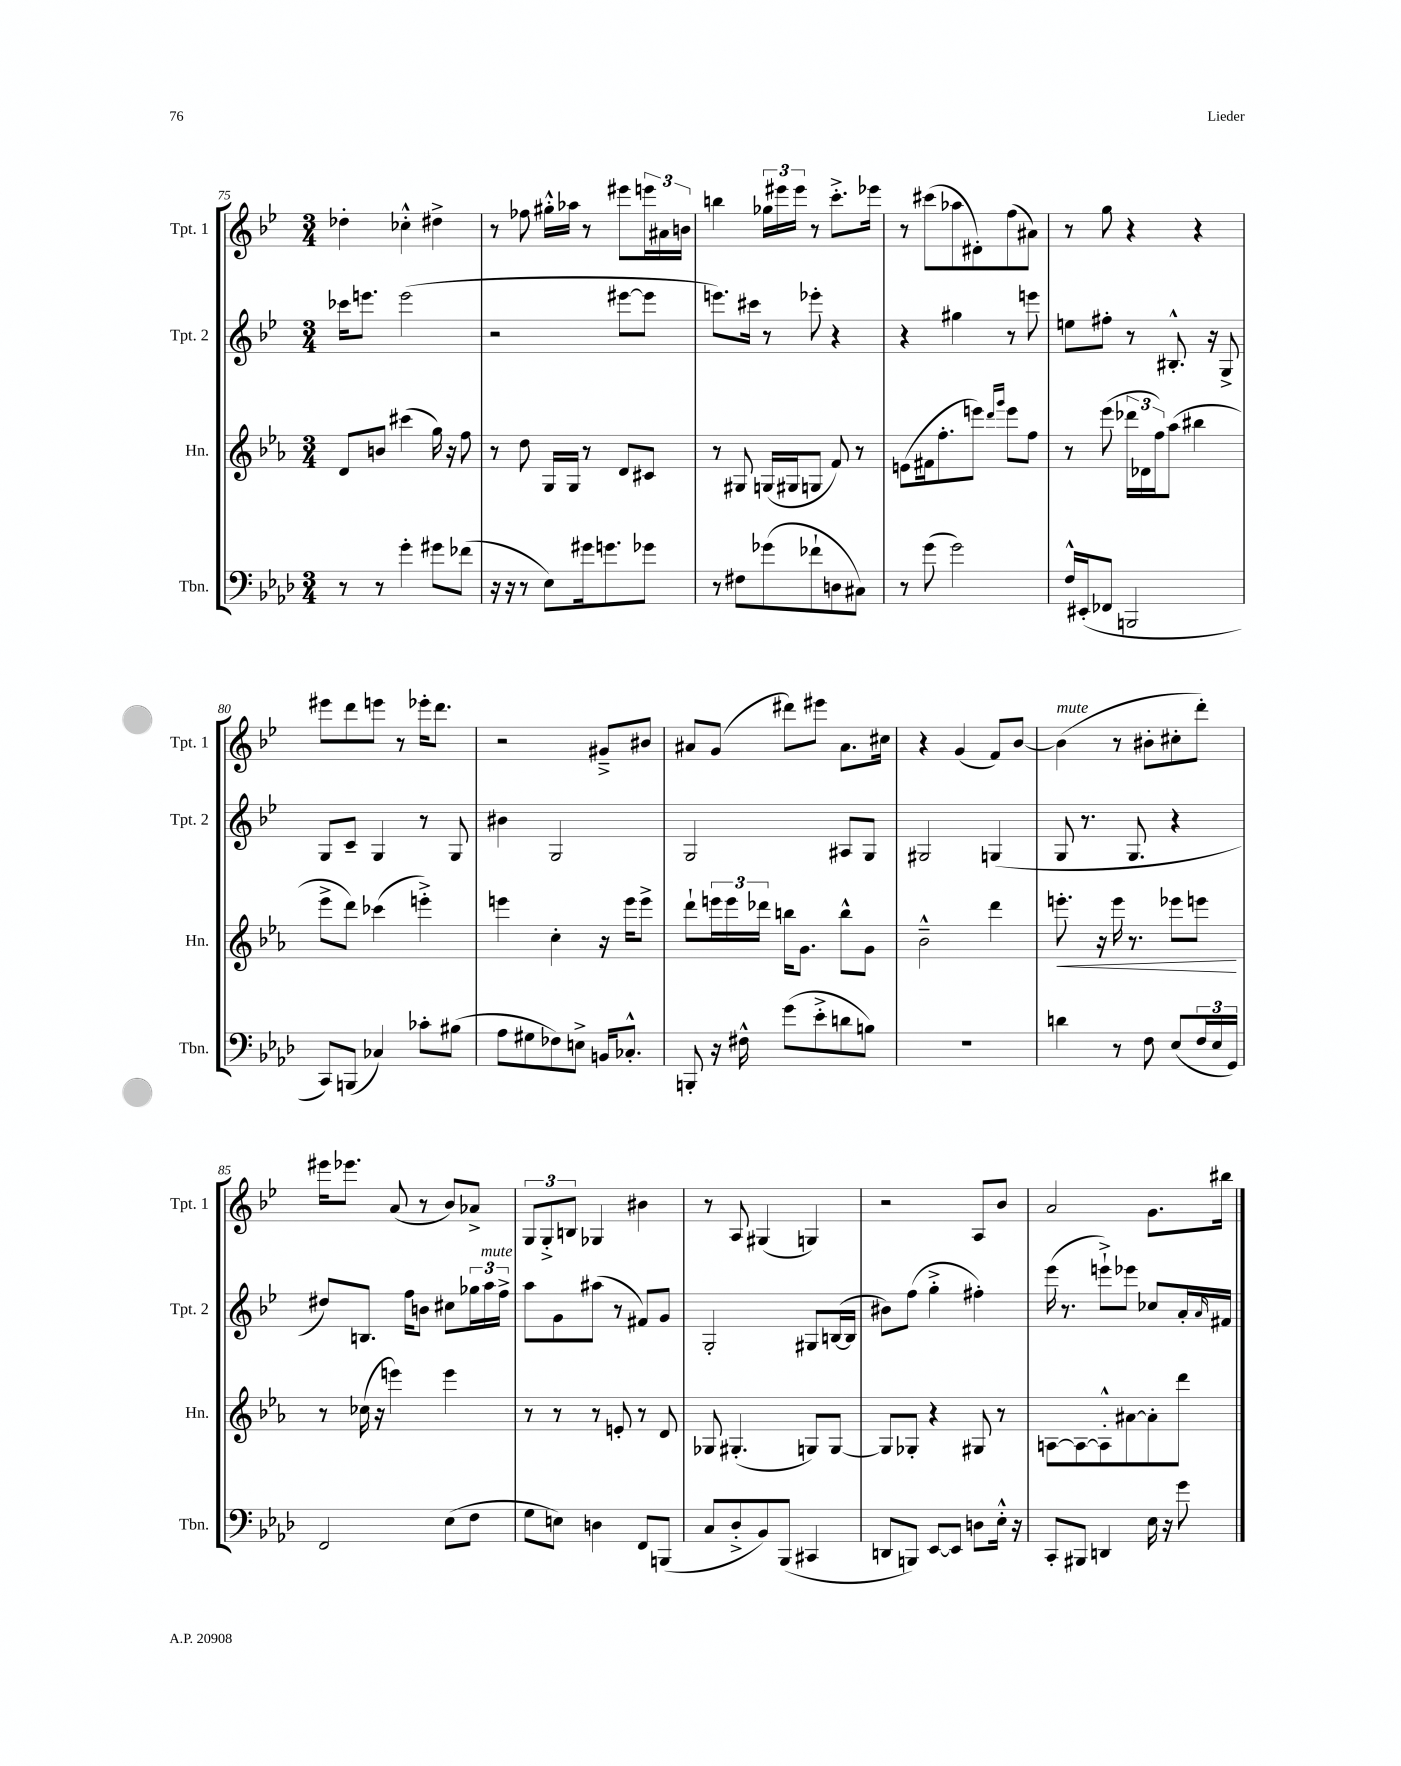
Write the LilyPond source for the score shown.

<<
\new StaffGroup <<
\new Staff = "s0" \with { instrumentName = "Tpt. 1" shortInstrumentName = "Tpt. 1" } {
    \clef treble \key bes \major \numericTimeSignature \time 3/4
    des''4-. ces''4-.-^ dis''4-> |
    r8 fes''8 gis''16-.-^ aes''16 r8 eis'''8 \tuplet 3/2 { e'''16 ais'16 b'16 } |
    b''4 \tuplet 3/2 { ges''16 eis'''16 eis'''16 } r8 c'''8.-.-> ees'''16 |
    r8 cis'''8( aes''8 dis'8-.) f''8( ais'8) |
    r8 g''8 r4 r4 |
    eis'''8 d'''8 e'''8 r8 ees'''16-. d'''8. |
    r2 gis'8---> bis'8 |
    ais'8 g'8( dis'''8) eis'''8 ais'8. cis''16 |
    r4 g'4( f'8) bes'8~ |
    bes'4^\markup { \italic "mute" }( r8 bis'8-. cis''8-. d'''8-.) |
    eis'''16 ees'''8. a'8( r8 bes'8) aes'8-> |
    \tuplet 3/2 { g8 g8-.-> b8 } ges4 bis'4 |
    r8 a8 gis4( g4) |
    r2 a8 bes'8 |
    a'2 g'8. bis''16 \bar "|." |
}
\new Staff = "s1" \with { instrumentName = "Tpt. 2" shortInstrumentName = "Tpt. 2" } {
    \clef treble \key bes \major \numericTimeSignature \time 3/4
    ces'''16 e'''8. e'''2( |
    r2 eis'''8~ eis'''8 |
    e'''8.) cis'''16 r8 ees'''8-. r4 |
    r4 gis''4 r8 e'''8 |
    e''8 fis''8-. r8 bis8.-.-^ r16 g8-> |
    g8 c'8-- g4 r8 g8 |
    bis'4 g2 |
    g2 ais8 g8 |
    gis2 g4( |
    g8 r8. g8. r4 |
    dis''8) b8. f''16 b'8 cis''8 \tuplet 3/2 { ges''16 a''16^\markup { \italic "mute" } f''16-> } |
    a''8 g'8 ais''8( r8 fis'8) g'8 |
    g2-. gis8 b16~( b16 |
    bis'8) f''8( g''4-.-> fis''4-.) |
    ees'''16( r8. e'''8-!->) ees'''8 ces''8 a'16-. \grace { a'16 } fis'16 \bar "|." |
}
\new Staff = "s2" \with { instrumentName = "Hn." shortInstrumentName = "Hn." } {
    \clef treble \key ees \major \numericTimeSignature \time 3/4
    d'8 b'8 cis'''4( g''16) r16 f''8 |
    r8 d''8 g16 g16 r8 d'8 cis'8 |
    r8 gis8 g16( gis16 g8 f'8) r8 |
    e'8( fis'16 f''8.-. e'''8) \grace { d'''16 g'''16 } e'''8 f''8 |
    r8 ees'''8( \tuplet 3/2 { des'''16 des'16 f''16) } aes''8( bis''4 |
    ees'''8-> d'''8) ces'''4( e'''4-.->) |
    e'''4 c''4-. r16 e'''16 e'''8-> |
    d'''8-! \tuplet 3/2 { e'''16 e'''16 des'''16 } b''16 g'8. b''8-^ g'8 |
    bes'2---^ d'''4 |
    e'''8.-.\< r16 e'''16 r8. ees'''8 e'''8\! |
    r8 ces''16( r16 e'''4) e'''4 |
    r8 r8 r8 e'8-. r8 d'8 |
    ges8 gis4.-.( g8) g8~ |
    g8 ges8-. r4 gis8 r8 |
    a8~ a8~ a8-.-^ ais'8~ ais'8-. d'''8 \bar "|." |
}
\new Staff = "s3" \with { instrumentName = "Tbn." shortInstrumentName = "Tbn." } {
    \clef bass \key aes \major \numericTimeSignature \time 3/4
    r8 r8 g'4-. gis'8 fes'8( |
    r16 r16 r8 ees8) gis'16 g'8. ges'8 |
    r8 fis8 ges'8( fes'8-! d8 cis8) |
    r8 g'8( g'2) |
    f16-^ eis,16-.( fes,8 b,,2 |
    c,8) b,,8( ces4) ces'8-. bis8( |
    aes8 gis8 fes8) e8-> b,16 ces8.-.-^ |
    b,,8-. r16 fis16-^ g'8( ees'8-.-> d'8 b8) |
    R2. |
    d'4 r8 f8 ees8( \tuplet 3/2 { f16 ees16 g,16) } |
    f,2 ees8( f8 |
    g8 e8) d4 f,8 b,,8( |
    c8 des8-.-> bes,8) bes,,8( cis,4 |
    d,8 b,,8) ees,8~ ees,8 d8 ees16-.-^ r16 |
    c,8-. bis,,8 d,4 ees16 r16 g'8 \bar "|." |
}
>>
>>
\layout { \context { \Score currentBarNumber = #75 } }
